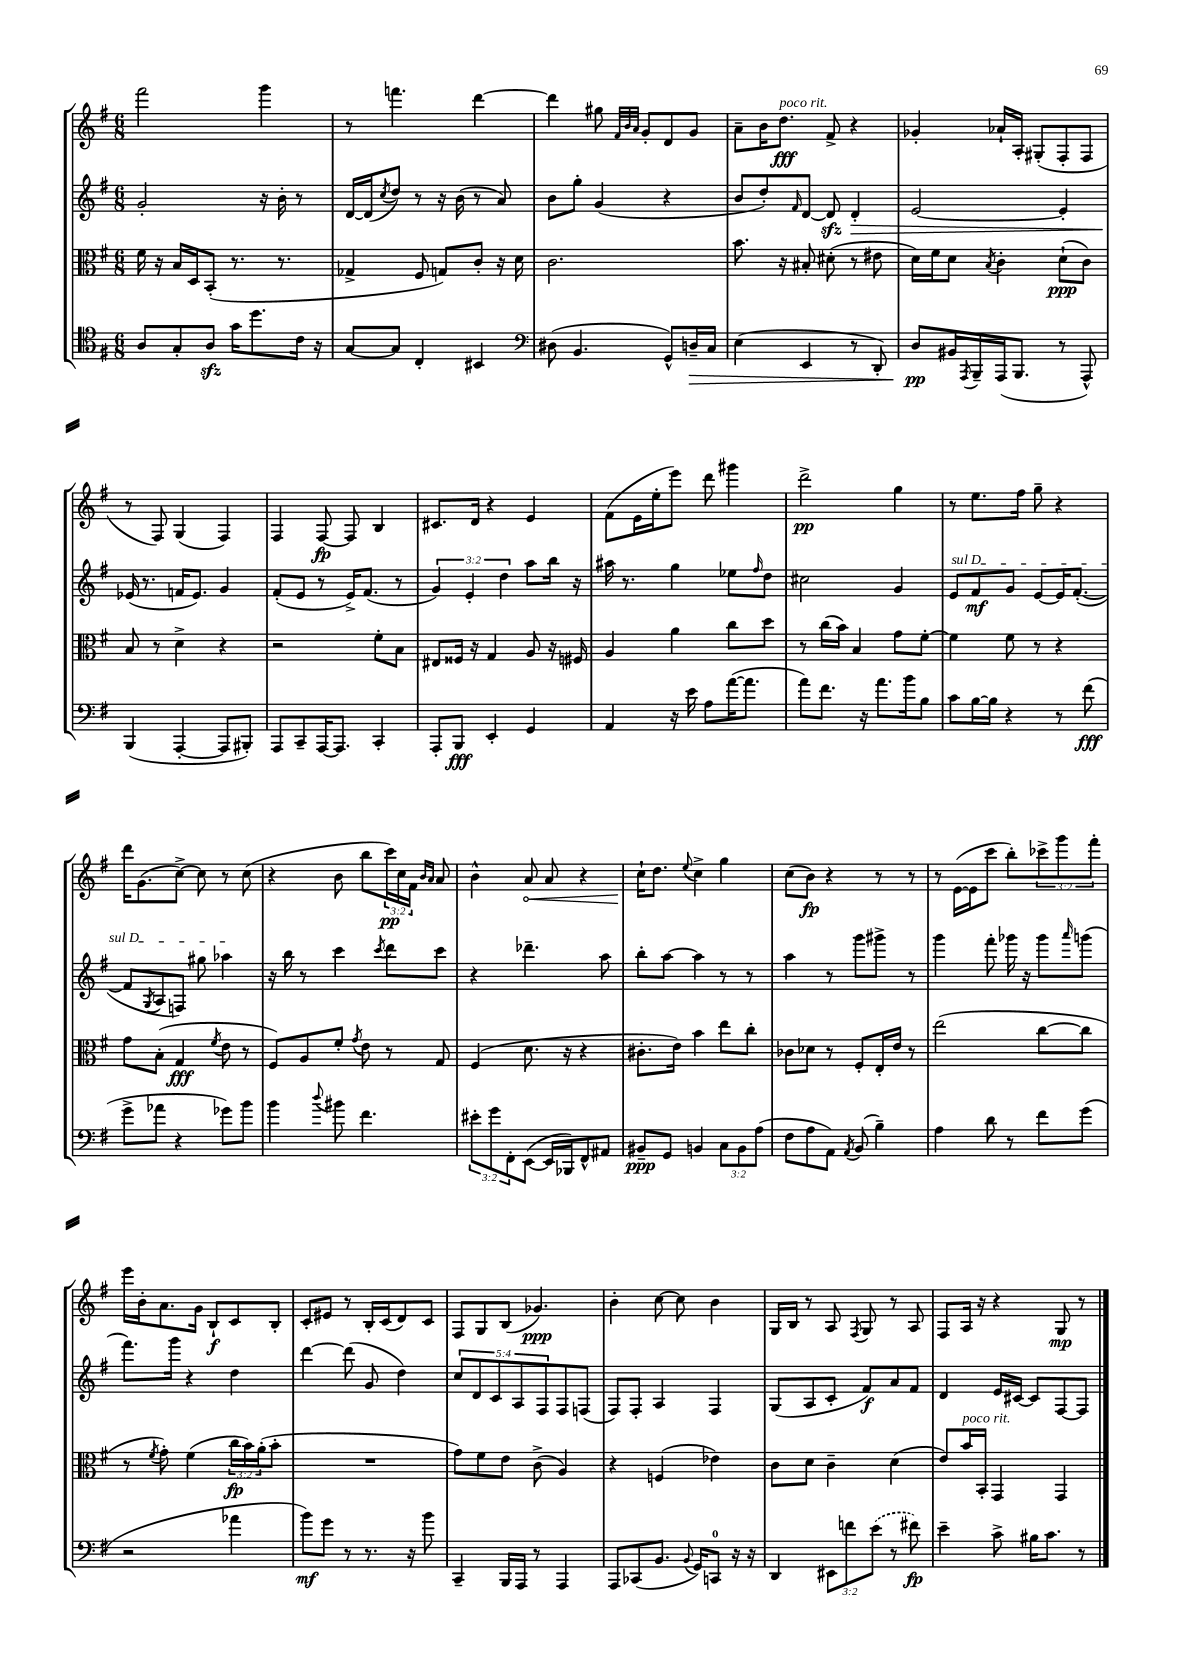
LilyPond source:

<<
\new StaffGroup <<
\new Staff = "s0" {
    \clef treble \key g \major \numericTimeSignature \time 6/8 \override Staff.TupletNumber.text = #tuplet-number::calc-fraction-text
    fis'''2 g'''4 |
    r8 f'''4. d'''4~ |
    d'''4 gis''8 \grace { fis'32 b'32 a'32 } g'8-. d'8 g'8 |
    a'8-- b'16 d''8.\fff^\markup { \italic "poco rit." } fis'8-> r4 |
    ges'4-. aes'16-! a16-. gis8-.( fis8-. fis8 |
    r8 fis8) g4( fis4) |
    fis4 fis8~\fp fis8 b4 |
    cis'8. d'16 r4 e'4 |
    fis'8( e'16 e''16-. e'''8) d'''8 gis'''4 |
    d'''2->\pp g''4 |
    r8 e''8. fis''16 g''8-- r4 |
    d'''16 g'8.( c''8~->) c''8 r8 c''8( |
    r4 b'8 b''8 \tuplet 3/2 { c'''16\pp) c''16 fis'16 } \grace { b'16 a'16 } a'8 |
    b'4-^ \once \override Hairpin.circled-tip = ##t a'8\< a'8 r4 |
    c''16-!\! d''8. \appoggiatura { e''8 } c''4-> g''4 |
    c''8( b'8\fp) r4 r8 r8 |
    r8 e'16~( e'16 c'''8 b''8-.) \tuplet 3/2 { ces'''8-> g'''8 fis'''8-. } |
    e'''16 b'16-. a'8. g'16 b8-!\f c'8 b8-. |
    c'8-. eis'8 r8 b16-. c'16( d'8) c'8 |
    fis8 g8 b8( ges'4.\ppp) |
    b'4-. c''8~ c''8 b'4 |
    g16 b16 r8 a8 \acciaccatura { fis8 } g8 r8 a8 |
    fis8 a16 r16 r4 g8\mp r8 \bar "|." |
}
\new Staff = "s1" {
    \clef treble \key g \major \numericTimeSignature \time 6/8 \override Staff.TupletNumber.text = #tuplet-number::calc-fraction-text
    g'2-. r16 b'16-. r8 |
    d'16~ d'16( \acciaccatura { c''8 } d''8) r8 r16 b'16( r8 a'8) |
    b'8 g''8-. g'4( r4 |
    b'8 d''8-.) \grace { fis'16 } d'8~ d'8\sfz d'4-.\> |
    e'2~ e'4-. |
    ees'16\!( r8. f'16 ees'8.) g'4 |
    fis'8-.( e'8 r8 e'16->) fis'8.( r8 |
    \tuplet 3/2 { g'4) e'4-. d''4 } a''8 b''16 r16 |
    ais''16 r8. g''4 ees''8 \grace { fis''16 } d''8 |
    cis''2 g'4 |
    \once \override TextSpanner.bound-details.left.text = \markup { \italic "sul D" } e'8\startTextSpan fis'8\mf g'8 e'8~ e'16 fis'8.~-.( |
    fis'8 \acciaccatura { g8 } a8 f8) gis''8 aes''4\stopTextSpan |
    r16 b''16 r8 c'''4 \acciaccatura { c'''8 } d'''8 c'''8 |
    r4 des'''4.-- a''8 |
    b''8-. a''8~ a''4 r8 r8 |
    a''4 r8 g'''8 gis'''8-> r8 |
    g'''4 fis'''8-. ges'''16 r16 ges'''8 \grace { a'''16 } g'''8( |
    fis'''8.) g'''16 r4 d''4 |
    d'''4~ d'''8( g'8 d''4) |
    \tuplet 5/4 { c''8 d'8 c'8 a8 fis8 } fis8 f8( |
    fis8) fis8-. a4 fis4 |
    g8( a8 c'8-. fis'8\f) a'8 fis'8 |
    d'4 e'16 cis'16~ cis'8 fis8~ fis8 \bar "|." |
}
\new Staff = "s2" {
    \clef alto \key g \major \numericTimeSignature \time 6/8 \override Staff.TupletNumber.text = #tuplet-number::calc-fraction-text
    fis'16 r16 b16 d16 b,8-.( r8. r8. |
    ges4-> fis8 g8) c'8-. r16 d'16 |
    c'2. |
    b'8. r16 bis8-. dis'8-.( r8 eis'8 |
    d'16) fis'16 d'8 \acciaccatura { b8 } c'4-. d'8-!\ppp( c'8) |
    b8 r8 d'4-> r4 |
    r2 fis'8-. b8 |
    eis8 fisis16 r16 g4 a8 r16 fis16 |
    a4 a'4 c''8 d''8 |
    r8 c''16( b'16) b4 g'8 fis'8~-. |
    fis'4 fis'8 r8 r4 |
    g'8 b8-.( g4\fff \acciaccatura { fis'8 } e'8 r8 |
    fis8) a8 fis'8-. \acciaccatura { g'8 } e'8 r8 g8 |
    fis4( d'8. r16 r4 |
    cis'8.-. e'16) b'4 e''8 c''8-. |
    ces'8 des'8 r8 fis8-. e16-. e'16 r8 |
    e''2( c''8~ c''8 |
    r8 \acciaccatura { fis'8 } g'8-.) fis'4( \tuplet 3/2 { c''16\fp b'16) a'16-.( } b'8-. |
    R2. |
    g'8) fis'8 e'8 c'8->( a4) |
    r4 f4( ees'4) |
    c'8 d'8 c'4-- d'4( |
    e'8) b'16^\markup { \italic "poco rit." } b,16-. g,4 g,4 \bar "|." |
}
\new Staff = "s3" {
    \clef tenor \key g \major \numericTimeSignature \time 6/8 \override Staff.TupletNumber.text = #tuplet-number::calc-fraction-text
    a8 g8-. a8\sfz g'16 d''8. c'16 r16 |
    g8~ g8 c4-. bis,4 |
    \clef bass dis8( b,4. g,8-^) d16--\> c16 |
    e4( e,4 r8 d,8-.) |
    d8\pp\! bis,16 \acciaccatura { a,,8 } b,,16-- a,,16( b,,8. r8 a,,8-^) |
    b,,4( a,,4~-. a,,8 bis,,8-.) |
    a,,8 c,8-- a,,16~ a,,8. c,4-. |
    a,,8-. b,,8\fff e,4-. g,4 |
    a,4 r16 e'16 a8 a'16~( a'8. |
    a'8) fis'8. r16 a'8. b'16 b8 |
    c'8 b16~ b16 r4 r8 fis'8\fff( |
    g'8-> aes'8 r4 ges'8) b'8 |
    b'4 \appoggiatura { d''8 } bis'8 fis'4. |
    \tuplet 3/2 { eis'8-. g'8 fis,8-. } e,8~( e,16 bes,,16) fis,8-^ ais,8 |
    bis,8--\ppp g,8 b,4 \tuplet 3/2 { c8 b,8 a8( } |
    fis8 a8 a,8) \acciaccatura { a,8 } b,8( b4--) |
    a4 d'8 r8 fis'8 g'8( |
    r2 aes'4 |
    b'8\mf) g'8 r8 r8. r16 b'8 |
    c,4-- b,,16 a,,16 r8 a,,4 |
    a,,8 ces,8( b,8. \appoggiatura { b,8 } g,16) c,8-0 r16 r16 |
    d,4 \tuplet 3/2 { eis,8 f'8 \once \slurDashed e'8( } r8 fis'8\fp) |
    e'4-- c'8-> bis16 c'8. r8 \bar "|." |
}
>>
>>
\layout { \context { \Score \remove "Bar_number_engraver" } }
